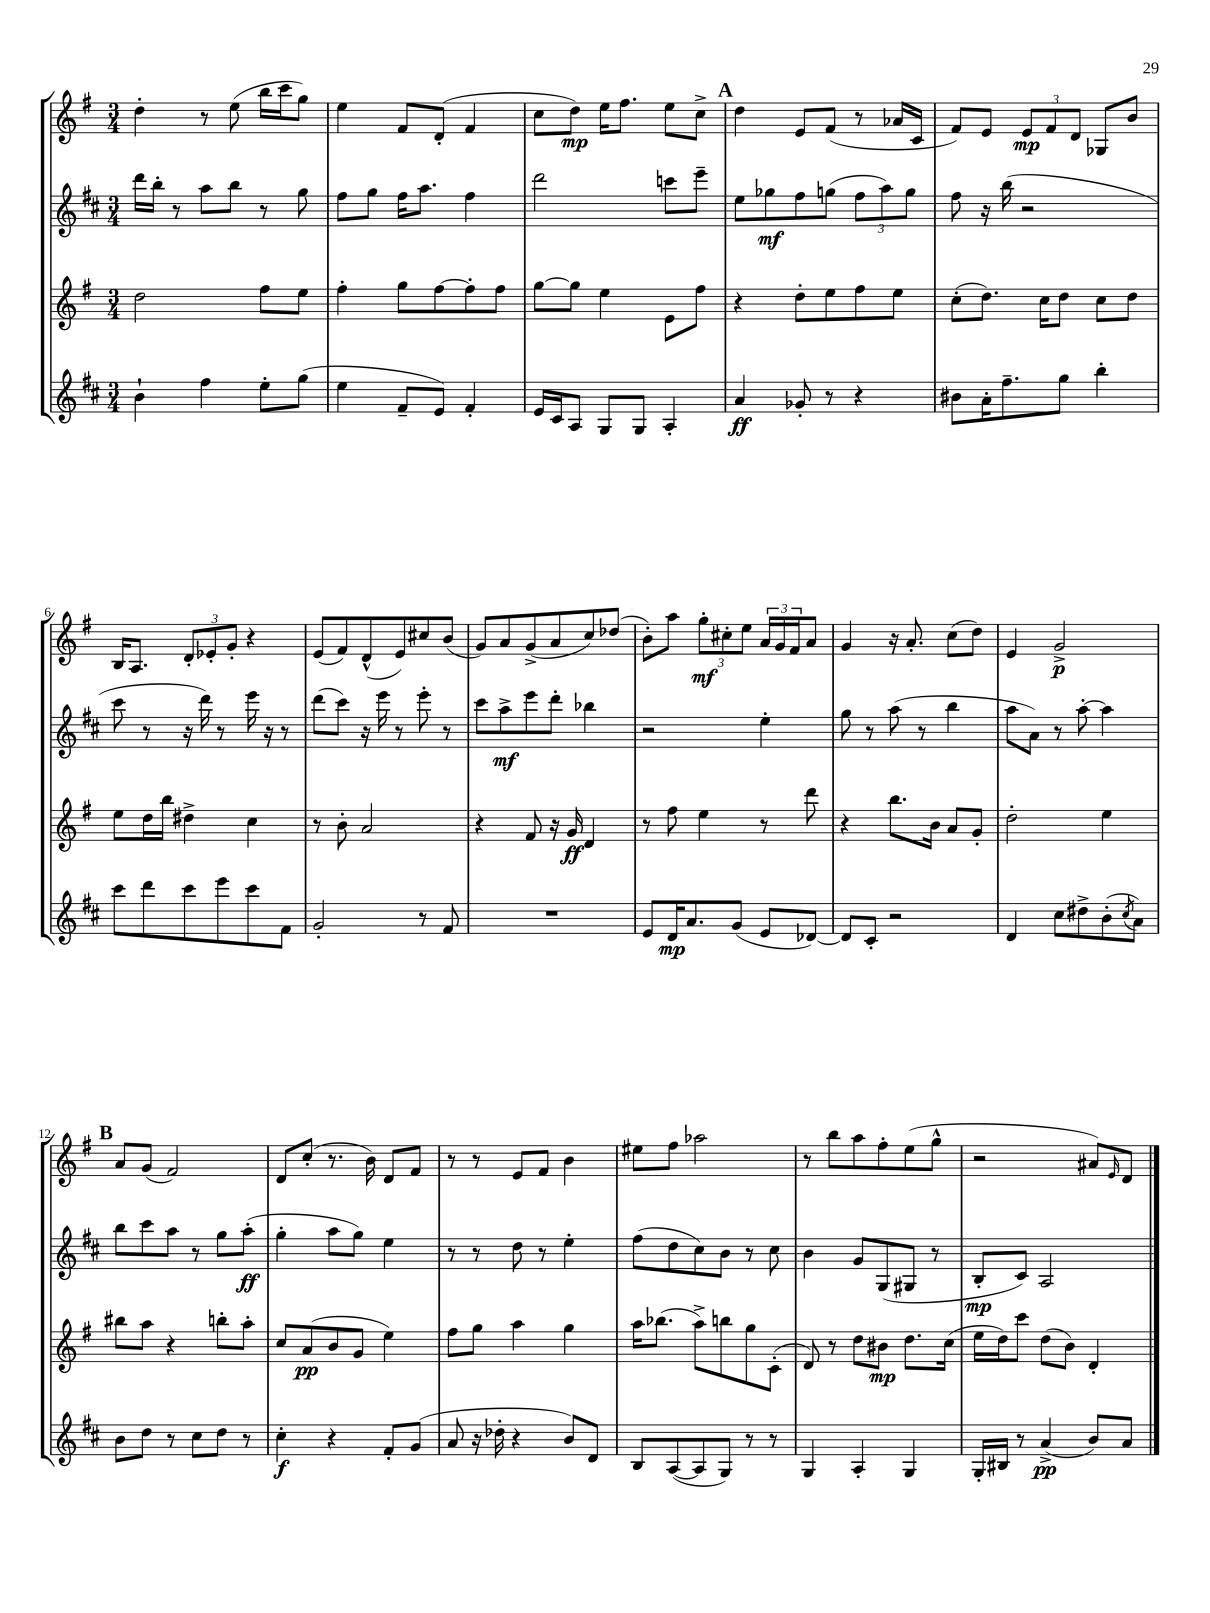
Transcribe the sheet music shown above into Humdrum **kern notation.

**kern	**kern	**kern	**kern
*staff4	*staff3	*staff2	*staff1
*clefG2	*clefG2	*clefG2	*clefG2
*k[f#c#]	*k[f#]	*k[f#c#]	*k[f#]
*M3/4	*M3/4	*M3/4	*M3/4
4b`	2dd	16ddd	4dd'
.	.	16bb'	.
.	.	8r	.
4ff#	.	8aa	8r
.	.	8bb	(8ee
8ee'	8ff#	8r	16bb
.	.	.	16ccc
(8gg	8ee	8gg	8gg)
=	=	=	=
4ee	4ff#'	8ff#	4ee
.	.	8gg	.
8f#~	8gg	16ff#	8f#
.	.	8.aa	.
8e)	[8ff#	.	(8d'
4f#'	8ff#']	4ff#	4f#
.	8ff#	.	.
=	=	=	=
16e	[8gg	2ddd	8cc
16c#	.	.	.
8A	8gg]	.	8dd)
8G	4ee	.	16ee
.	.	.	8.ff#
8G	.	.	.
4A'	8e	8ccc	8ee
.	8ff#	8eee~	8cc^
=	=	=	=
4a	4r	8ee	4dd
.	.	8gg-	.
8g-'	8dd'	8ff#	8e
8r	8ee	(8gg	(8f#
4r	8ff#	12ff#	8r
.	.	12aa)	.
.	8ee	.	16a-
.	.	12gg	.
.	.	.	16c
=	=	=	=
8b#	(8cc'	8ff#	8f#)
16a'	8.dd)	16r	8e
8.ff#~	.	(16bb	.
.	.	2r	12e
.	16cc	.	.
.	.	.	12f#
8gg	8dd	.	.
.	.	.	12d
4bb'	8cc	.	8G-
.	8dd	.	8b
=	=	=	=
8ccc#	8ee	8ccc#	16B
.	.	.	8.A
8ddd	16dd	8r	.
.	16bb	.	.
8ccc#	4dd#^	16r	12d'
.	.	16ddd)	.
.	.	.	12e-'
8eee	.	8r	.
.	.	.	12g'
8ccc#	4cc	16eee	4r
.	.	16r	.
8f#	.	8r	.
=	=	=	=
2g'	8r	(8ddd	(8e
.	8b'	8ccc#)	8f#)
.	2a	16r	(8d^^
.	.	16eee	.
.	.	8r	8e)
8r	.	8eee'	8cc#
8f#	.	8r	(8b
=	=	=	=
2.r	4r	8ccc#	8g)
.	.	8aa^	8a
.	8f#	8eee	(8g^
.	16r	8ddd'	8a
.	16g	.	.
.	4d	4bb-	8cc)
.	.	.	(8dd-
=	=	=	=
8e	8r	2r	8b')
16d	8ff#	.	8aa
8.a	.	.	.
.	4ee	.	12gg'
.	.	.	12cc#'
(8g	.	.	.
.	.	.	12ee
8e	8r	4ee'	24a
.	.	.	24g
.	.	.	24f#
[8d-)	8ddd	.	8a
=	=	=	=
8d-]	4r	8gg	4g
8c#'	.	8r	.
2r	8.bb	(8aa	16r
.	.	.	8.a'
.	.	8r	.
.	16b	.	.
.	8a	4bb	(8cc
.	8g'	.	8dd)
=	=	=	=
4d	2dd'	8aa	4e
.	.	8a)	.
8cc#	.	8r	2g^
8dd#^	.	[8aa'	.
(8b'	4ee	4aa]	.
8qcc#	.	.	.
8a)	.	.	.
=	=	=	=
8b	8bb#	8bb	8a
8dd	8aa	8ccc#	(8g
8r	4r	8aa	2f#)
8cc#	.	8r	.
8dd	8bb'	8gg	.
8r	8aa'	(8aa'	.
=	=	=	=
4cc#'	8cc	4gg'	8d
.	(8a	.	(8cc'
4r	8b	8aa	8.r
.	8g	8gg)	.
.	.	.	16b)
8f#'	4ee)	4ee	8d
(8g	.	.	8f#
=	=	=	=
8a	8ff#	8r	8r
16r	8gg	8r	8r
16dd-'	.	.	.
4r	4aa	8dd	8e
.	.	8r	8f#
8b)	4gg	4ee'	4b
8d	.	.	.
=	=	=	=
8B	16aa	(8ff#	8ee#
.	(8.bb-	.	.
([8A	.	8dd	8ff#
8A]	8aa^)	8cc#)	2aa-
8G)	8bb	8b	.
8r	8gg	8r	.
8r	(8c'	8cc#	.
=	=	=	=
4G	8d)	4b	8r
.	8r	.	8bb
4A'	8dd	8g	8aa
.	8b#	(8G	8ff#'
4G	8.dd	8G#	(8ee
.	.	8r	8gg^^
.	(16cc	.	.
=	=	=	=
16G'	16ee	8B'	2r
16B#	16dd)	.	.
8r	8ccc	8c#)	.
(4a^	(8dd	2A	.
.	8b)	.	.
8b)	4d'	.	8a#)
.	.	.	16qqe
8a	.	.	8d
==	==	==	==
*-	*-	*-	*-
